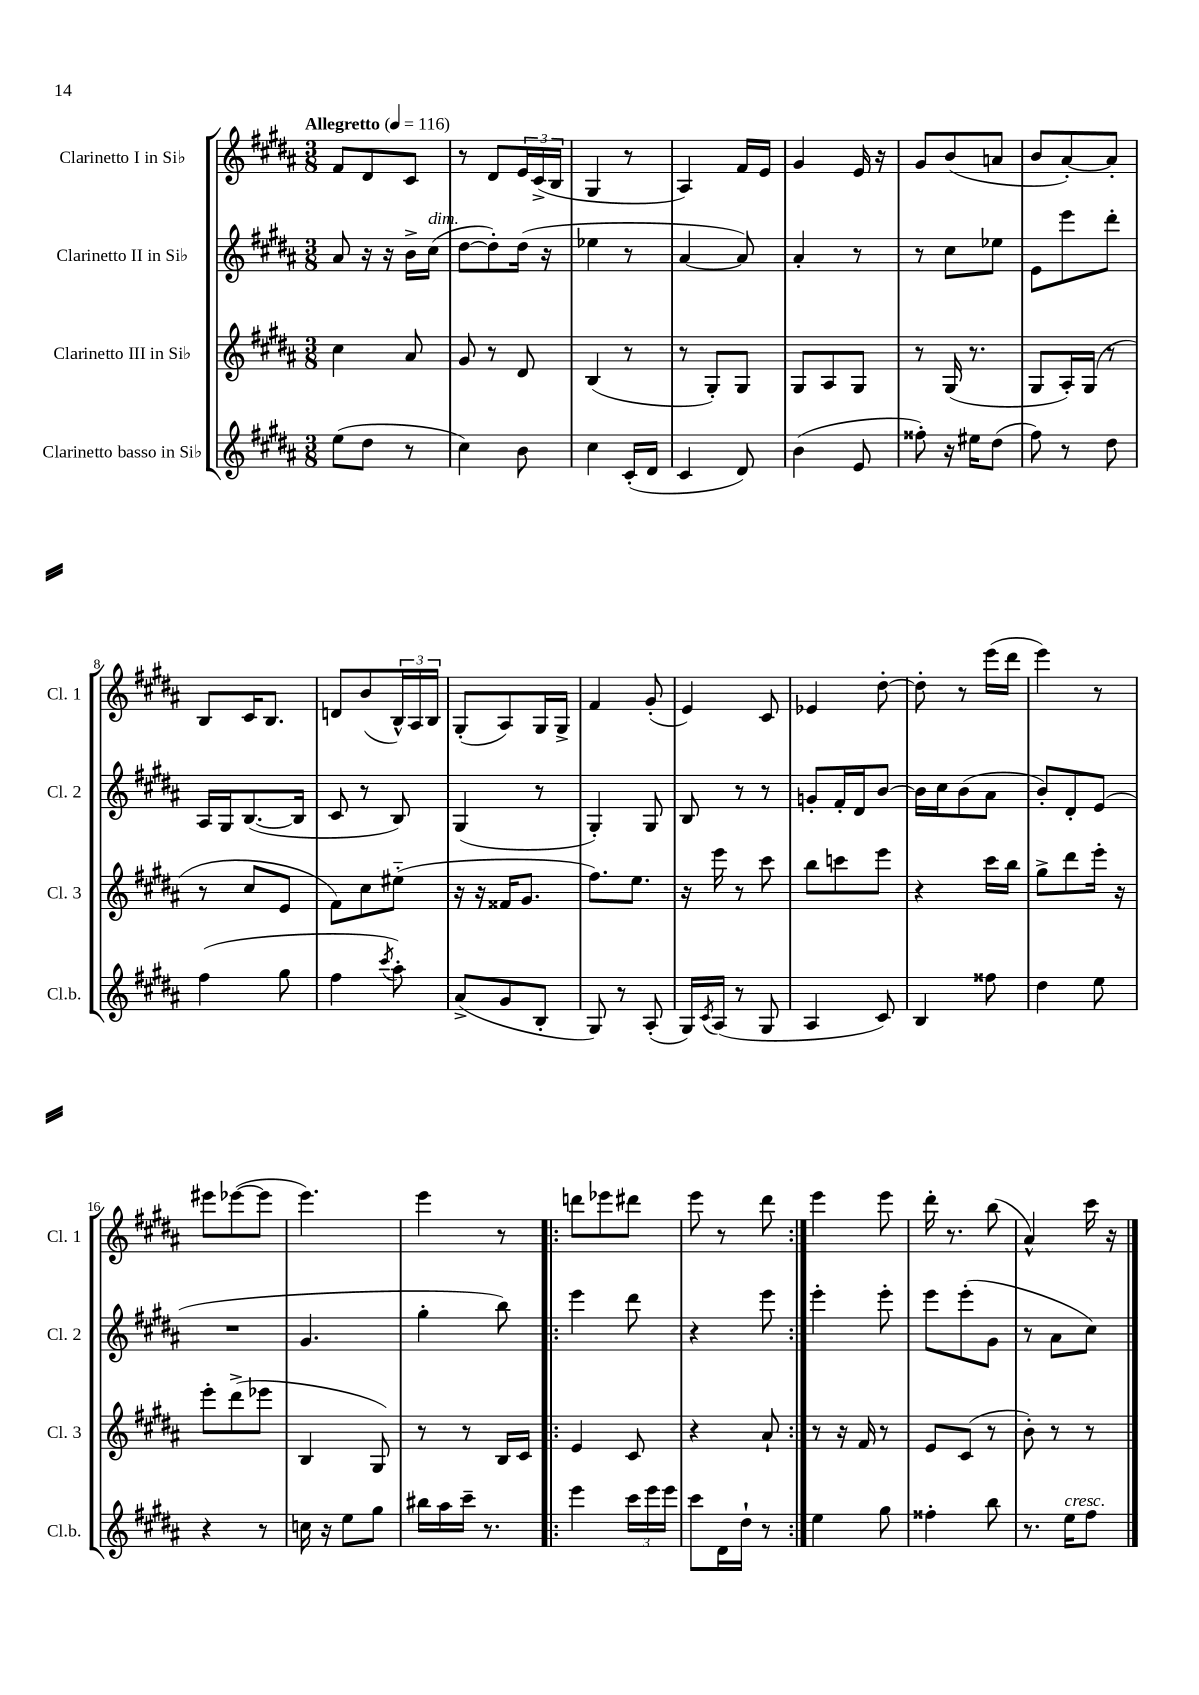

**kern	**kern	**kern	**kern
*staff4	*staff3	*staff2	*staff1
*clefG2	*clefG2	*clefG2	*clefG2
*k[f#c#g#d#a#]	*k[f#c#g#d#a#]	*k[f#c#g#d#a#]	*k[f#c#g#d#a#]
*M3/8	*M3/8	*M3/8	*M3/8
*MM116	*MM116	*MM116	*MM116
(8ee	4cc#	8a#	8f#
8dd#	.	16r	8d#
.	.	16r	.
8r	8a#	16b^	8c#
.	.	(16cc#	.
=	=	=	=
4cc#)	8g#	[8dd#	8r
.	8r	8dd#'])	8d#
8b	8d#	(16dd#	24e
.	.	.	(24c#^
.	.	16r	.
.	.	.	24B
=	=	=	=
4cc#	(4B	4ee-	4G#
(16c#'	8r	8r	8r
16d#	.	.	.
=	=	=	=
4c#	8r	[4a#	4A#)
.	8G#')	.	.
8d#)	8G#	8a#])	16f#
.	.	.	16e
=	=	=	=
(4b	8G#	4a#'	4g#
.	8A#	.	.
8e	8G#	8r	16e
.	.	.	16r
=	=	=	=
8ff##')	8r	8r	8g#
16r	(16G#	8cc#	(8b
16ee#	8.r	.	.
(8dd#	.	8ee-	8a
=	=	=	=
8ff#)	8G#	8e	8b
8r	16A#')	8eee	[8a#')
.	(16G#	.	.
8dd#	8r	8ddd#'	8a#']
=	=	=	=
(4ff#	8r	16A#	8B
.	.	16G#	.
.	8cc#	([8.B	16c#
.	.	.	8.B
8gg#	8e	.	.
.	.	16B]	.
=	=	=	=
4ff#	8f#)	8c#	8d
.	8cc#	8r	(8b
8qccc#	.	.	.
8aa#')	(8ee#'~	8B)	24B^^)
.	.	.	24A#
.	.	.	24B
=	=	=	=
(8a#^	16r	(4G#	(8G#'
.	16r	.	.
8g#	16f##	.	8A#)
.	8.g#	.	.
8B'	.	8r	16G#
.	.	.	16G#^
=	=	=	=
8G#)	8.ff#)	4G#')	4f#
8r	.	.	.
.	8.ee	.	.
(8A#'	.	8G#	(8g#'
=	=	=	=
16G#)	16r	8B	4e)
8qc#	.	.	.
(16A#	16eee	.	.
8r	8r	8r	.
8G#	8ccc#	8r	8c#
=	=	=	=
4A#	8bb	8g'	4e-
.	8ccc	16f#'	.
.	.	16d#	.
8c#)	8eee	[8b	[8dd#'
=	=	=	=
4B	4r	16b]	8dd#']
.	.	16cc#	.
.	.	(8b	8r
8ff##	16ccc#	8a#	(16eee
.	16bb	.	16ddd#
=	=	=	=
4dd#	8gg#^	8b')	4eee)
.	8ddd#	8d#'	.
8ee	16eee'	(8e	8r
.	16r	.	.
=	=	=	=
4r	8eee'	4.r	8eee#
.	(8ddd#^	.	([8eee-
8r	8eee-	.	8eee-]
=	=	=	=
16cc	4B	4.g#	4.eee)
16r	.	.	.
8ee	.	.	.
8gg#	8G#)	.	.
=	=	=	=
16bb#	8r	4gg#'	4eee
16aa#	.	.	.
16ccc#~	8r	.	.
8.r	.	.	.
.	16B	8bb)	8r
.	16c#	.	.
=!|:	=!|:	=!|:	=!|:
4eee	4e	4eee	8ddd
.	.	.	8eee-
24ccc#	8c#	8ddd#	8ddd#
24eee	.	.	.
24eee	.	.	.
=	=	=	=
8ccc#	4r	4r	8eee
16d#	.	.	8r
16dd#`	.	.	.
8r	8a#`	8eee	8ddd#
=:|!	=:|!	=:|!	=:|!
4ee	8r	4eee'	4eee
.	16r	.	.
.	16f#	.	.
8gg#	8r	8eee'	8eee
=	=	=	=
4ff##'	8e	8eee	16ddd#'
.	.	.	8.r
.	(8c#	(8eee'	.
8bb	8r	8g#	(8bb
=	=	=	=
8.r	8b')	8r	4a#^^)
.	8r	8a#	.
16ee	.	.	.
8ff#	8r	8cc#)	16ccc#
.	.	.	16r
==	==	==	==
*-	*-	*-	*-
